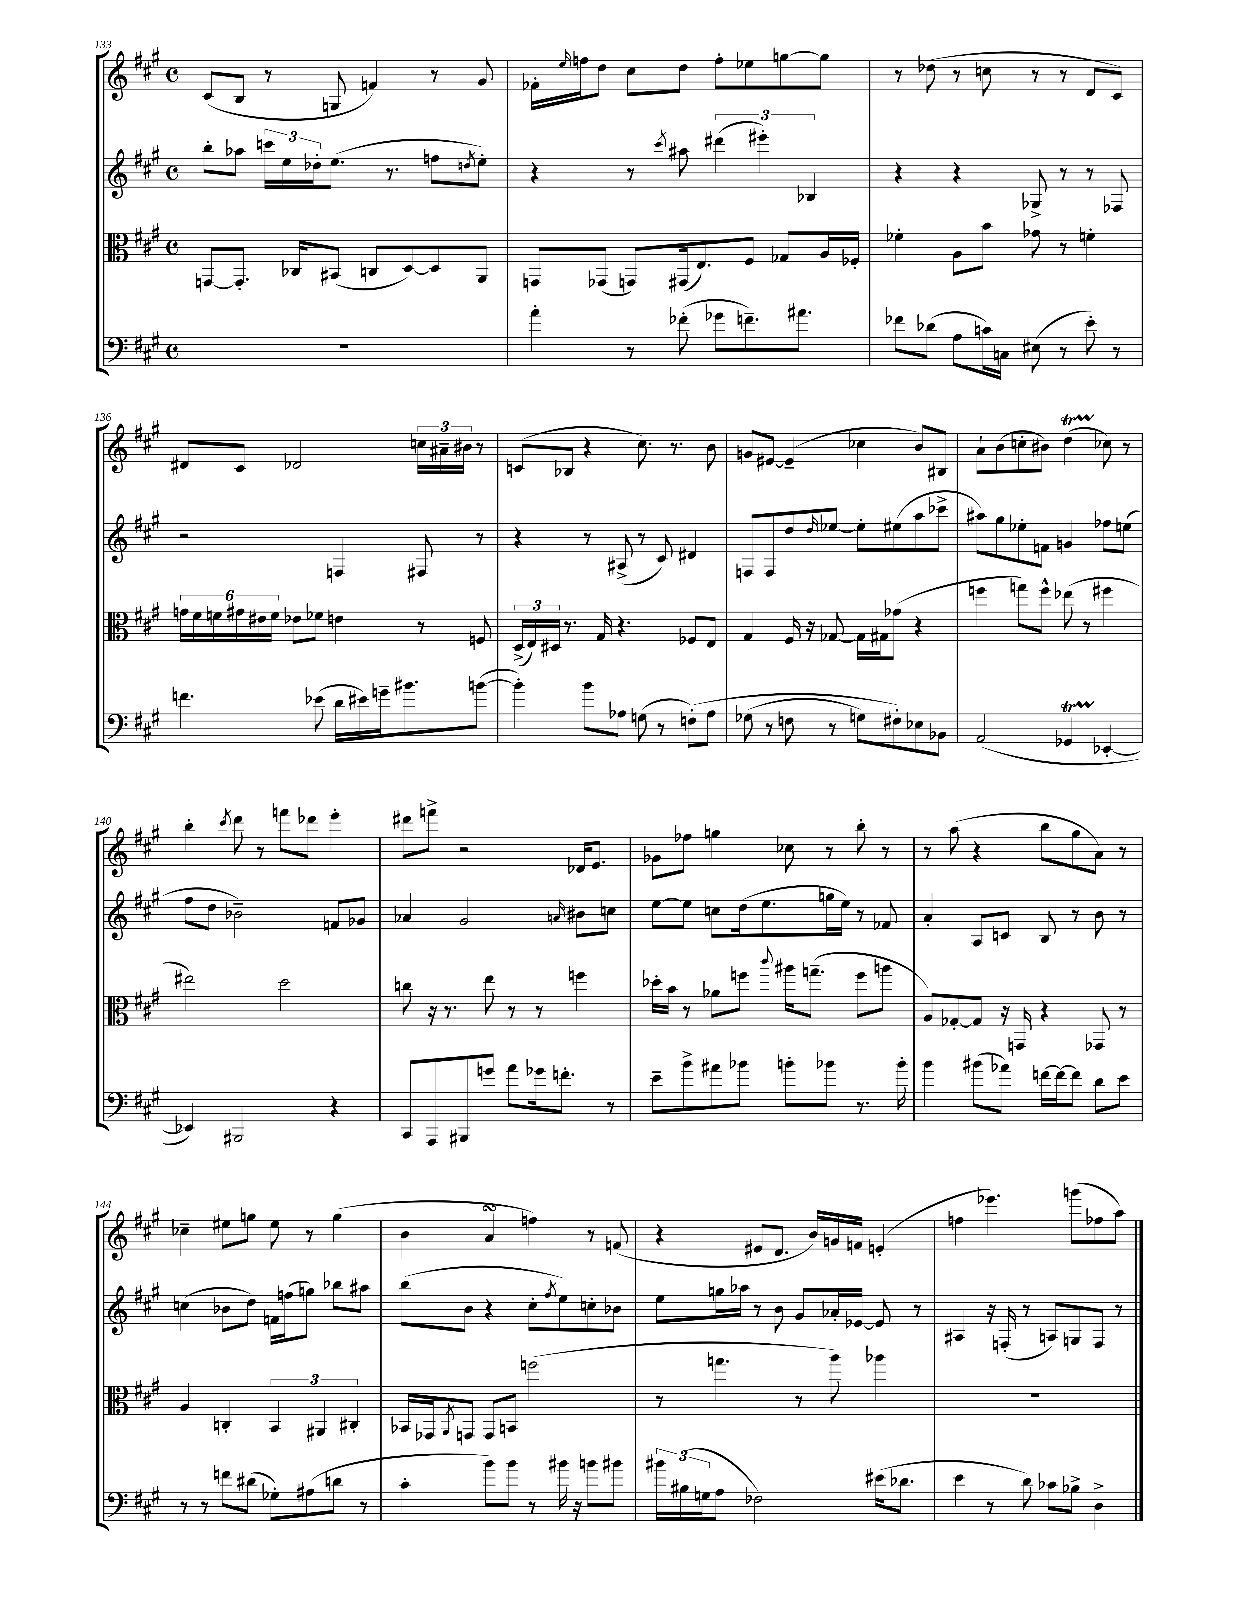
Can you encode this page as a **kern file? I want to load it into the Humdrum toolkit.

**kern	**kern	**kern	**kern
*staff4	*staff3	*staff2	*staff1
*clefF4	*clefC3	*clefG2	*clefG2
*k[f#c#g#]	*k[f#c#g#]	*k[f#c#g#]	*k[f#c#g#]
*M4/4	*M4/4	*M4/4	*M4/4
*met(c)	*met(c)	*met(c)	*met(c)
1r	[8GG	8bb'	(8c#
.	8.GG']	8aa-	8B
.	.	24ccc	8r
.	.	24ee	.
.	16C-	.	.
.	.	24dd-'	.
.	(8BB#	(8.ee	8G
.	8C	.	4f)
.	.	8.r	.
.	[8D)	.	.
.	8D]	8ff	8r
.	.	8qdd	.
.	8AA	8ee')	8g#
=	=	=	=
4a'	8GG	4r	16f-'
.	.	.	16qqee
.	.	.	16ff
.	(8GG-	.	8dd
8r	8GG)	8r	8cc#
.	.	8qccc#	.
(8f-'	(16GG#	8aa#	8dd
.	8.E)	.	.
8g-	.	(6ddd#	8ff'
8.f~)	8F#	.	8ee-
.	.	6eee#')	.
.	8G-	.	[8gg
8.a#	.	.	.
.	.	6B-	.
.	16A	.	8gg]
.	16F-'	.	.
=	=	=	=
8f-	4f-'	4r	8r
(8d-	.	.	(8dd-
8A	8A	4r	8r
16c)	8b	.	8cc
16C	.	.	.
(8E#	8g-	8G-^	8r
8r	8r	8r	8r
8e')	4f'	8r	8d
8r	.	8F-	8c#)
=	=	=	=
4.f	24g	2r	8d#
.	24f#	.	.
.	24f	.	.
.	24g#	.	8c#
.	24e#	.	.
.	24f	.	.
.	8e-	.	2d-
(8e-	8f-	.	.
16d	4e	4F	.
16e#)	.	.	.
16g~	.	.	.
8.b#	.	.	.
.	8r	8F#	24cc
.	.	.	24a#~
.	.	.	24b#
([8b	8F	8r	8r
=	=	=	=
4b'])	(24D^	4r	(8c
.	24E)	.	.
.	24D#	.	.
.	8.r	.	8B-
8b	.	8r	4r
.	16G#	.	.
8A-	4.r	(8A#^	.
(8G	.	8r	8.cc#)
8r	.	8c#)	.
.	.	.	8.r
&(8F')	8F-	4d#	.
8A-	8E	.	8b
=	=	=	=
(8G-	4G#	8F	8g
8r	.	8F	[8e#
8F	16F#	8dd	(4e#~]
.	16r	.	.
.	.	16qqdd	.
8r	[8G-	[8ee-	.
8G)	16G-]	8ee-']	4cc-
.	16G#	.	.
8F#'&)	(8g-	(8ee#	.
8E-	4r	8aa	8b)
8BB-	.	8ccc-^	8B#
=	=	=	=
(2AA	4ff	8aa#)	8a`
.	.	8gg#	(8b
.	8gg)	8ee-'	8cc'
.	8ff^^	8f	8b#)
4GG-	(8ee-	4g	(4dd
.	8r	.	.
[4EE-'	4ff#	8ff-	8cc-)
.	.	(8ee	8r
=	=	=	=
4EE-])	2ee#)	8ff#	4bb'
.	.	8dd	.
.	.	.	8qccc#
2BBB#	.	2b-~)	8ddd
.	.	.	8r
.	2dd	.	8fff
.	.	.	8ddd-
4r	.	8f	4eee'
.	.	8g-	.
=	=	=	=
8CC#	8cc	4a-	8ddd#
8AAA	16r	.	8fff^
.	8.r	.	.
8BBB#	.	2g#	2r
8g	8ee	.	.
8a	8r	.	.
16g-	8r	.	.
8.f'	.	.	.
.	.	16qqa	.
.	4ff	8b#	16d-
.	.	.	8.e
8r	.	8cc	.
=	=	=	=
8e~	16dd-'	[8ee	8g-
.	16b	.	.
8b^	8r	8ee]	8ff-
8a#	8a-	8cc	4gg
8b-	8ff	(16dd	.
.	.	8.ee	.
.	8qqccc#	.	.
8b'	16aa#	.	8cc-
.	(8.gg~	.	.
8b-	.	16gg	8r
.	.	16ee)	.
8.r	8ff	8r	8bb'
.	8aa	8f-	8r
16b-'	.	.	.
=	=	=	=
4b	8A)	4a'	8r
.	[8G-'	.	(8aa
(8b#	8G-]	8A	4r
8a-)	16r	8c	.
.	16GG	.	.
[16f	4r	8B	8bb
16f_	.	.	.
8f]	.	8r	8gg#
8d	8GG-	8b	8a)
8e	8r	8r	8r
=	=	=	=
8r	4A	(4cc	4cc-~
8r	.	.	.
8f	4C'	8b-	8ee#
(8d#	.	8dd)	8gg
8G-')	6BB	16f	8ee#
.	.	(16ff	.
(8A#	.	8gg)	8r
.	6AA#	.	.
8d	.	8bb-	(4gg
.	6C#'	.	.
8r	.	8aa#	.
=	=	=	=
4c#'	16BB-	(8bb	4b
.	16GG-	.	.
.	8qAA	.	.
.	8GG	8b	.
8b)	8GG	4r	4a
8b	8BB	.	.
8r	(2ff	8cc#'	4ff)
.	.	8qff#	.
16b#	.	8ee)	.
16r	.	.	.
8b	.	8cc'	8r
8b#	.	8b-	(8f
=	=	=	=
24b#	8r	8ee	4r
(24B#	.	.	.
24G	.	.	.
8A	4.gg	16gg	.
.	.	16aa-	.
2F-)	.	8r	8e#
.	.	8b	8.d
.	8r	8g#	.
.	.	.	16b)
.	8aa)	16a-'	16g
.	.	[16e-	16f
(16e#	4aa-	8e-]	(4e'
8.d-	.	.	.
.	.	8r	.
=	=	=	=
4e	1r	4A#	4ff
8r	.	16r	4.eee-)
.	.	(16F'	.
8d)	.	8r	.
8c-	.	8A)	.
8B-^	.	8G	(8ggg
4D^	.	8F	8ff-
.	.	8r	8aa)
==	==	==	==
*-	*-	*-	*-
